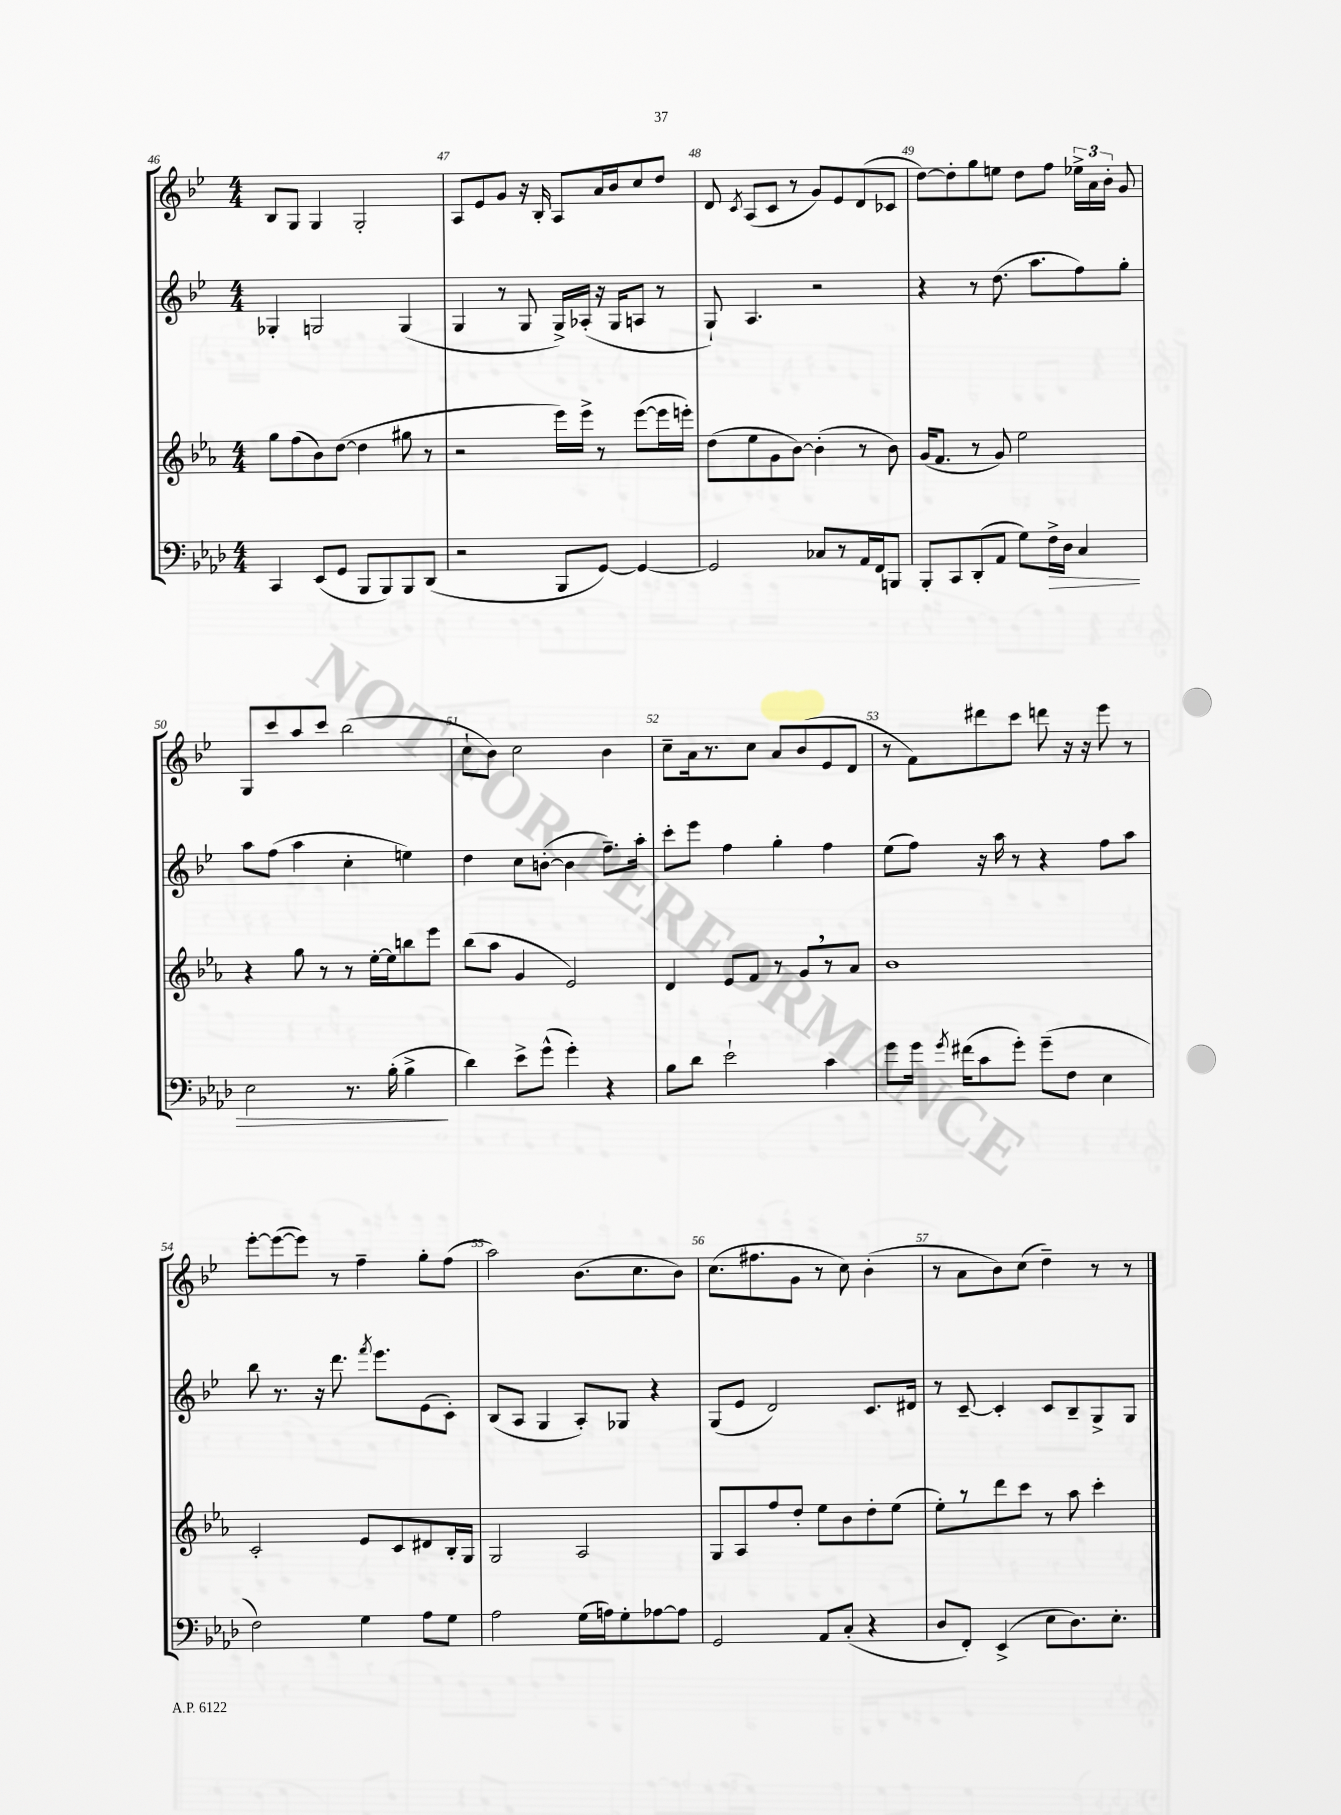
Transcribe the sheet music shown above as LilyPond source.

<<
\new StaffGroup <<
\new Staff = "s0" {
    \clef treble \key bes \major \numericTimeSignature \time 4/4
    \autoBeamOff bes8[ g8] g4 g2-. |
    a8[ ees'8 g'8] r16 bes16-. a8[ a'16 bes'16 c''8 d''8] |
    d'8 \acciaccatura { c'8 } a8[( c'8] r8 g'8[) ees'8 d'8( ces'8] |
    d''8[~) d''8-. g''8 e''8] d''8[ f''8] \tuplet 3/2 { ees''16[-> a'16 bes'16]-. } g'8 |
    g8[ c'''8 a''8 c'''8] bes''2( |
    c''8[-! bes'8]) c''2 bes'4 |
    c''8[-- a'16 r8. c''8] a'8[ bes'8( ees'8 d'8] |
    r8 f'8[) dis'''8 c'''8] d'''8 r16 r16 ees'''8 r8 |
    ees'''8[~-. ees'''8~( ees'''8]) r8 f''4-- g''8[-. f''8]( |
    a''2) bes'8.[( c''8. bes'8]) |
    c''8.[( fis''8. g'8] r8 c''8) bes'4-.( |
    r8 a'8[ bes'8) c''8]( d''4--) r8 r8 \bar "|." |
}
\new Staff = "s1" {
    \clef treble \key bes \major \numericTimeSignature \time 4/4
    \autoBeamOff ges4-. g2 g4( |
    g4 r8 g8 g16[->) aes16]-.( r16 g16[ a8] r8 |
    g8-!) a4. r2 |
    r4 r8 d''8.( a''8.[ f''8) g''8]-. |
    a''8[ f''8]( a''4 c''4-. e''4) |
    d''4 c''8[ b'8]~-.( b'4 f''8.[--) a''16]-. |
    c'''8[-. ees'''8] f''4 g''4-. f''4 |
    ees''8[( f''8]) r16 a''16 r8 r4 f''8[ a''8] |
    bes''8 r8. r16 d'''8. \acciaccatura { f'''8 } ees'''8.[ ees'8( c'8]-.) |
    bes8[( a8] g4 a8[-.) ges8] r4 |
    g8[( ees'8] d'2) c'8.[ dis'16] |
    r8 c'8~-- c'4-. c'8[ bes8-- g8-> g8] \bar "|." |
}
\new Staff = "s2" {
    \clef treble \key ees \major \numericTimeSignature \time 4/4
    \autoBeamOff g''8[ f''8( bes'8) d''8]~( d''4 gis''8 r8 |
    r2 ees'''16[) ees'''16]-> r8 ees'''8[~( ees'''16 e'''16]-.) |
    d''8[( ees''8 g'8 bes'8]~) bes'4-.( r8 bes'8) |
    g'16[( f'8.] r8 g'8) ees''2 |
    r4 g''8 r8 r8 ees''16[~-. ees''16 b''8 ees'''8] |
    bes''8[( aes''8] g'4 ees'2) |
    d'4 ees'8[ f'8] r8 g'8[ \breathe r8 aes'8] |
    bes'1 |
    c'2-. ees'8[ c'8 dis'8 bes16-. g16] |
    g2 aes2 |
    g8[ aes8 f''8 d''8]-. ees''8[ bes'8 d''8-. ees''8]( |
    ees''8[-.) r8 d'''8 c'''8] r8 aes''8 c'''4-. \bar "|." |
}
\new Staff = "s3" {
    \clef bass \key aes \major \numericTimeSignature \time 4/4
    \autoBeamOff c,4 ees,8[( g,8] bes,,8[ bes,,8) bes,,8 des,8]( |
    r2 bes,,8[ g,8]~) g,4~ |
    g,2 ces8[ r8 aes,16 f,16 b,,8] |
    bes,,8[-. c,8 des,8-.( aes,8] g8[) f16->\> des16] c4 |
    ees2 r8. bes16-.( bes4->\! |
    des'4) ees'8[-> g'8]-^( g'4-.) r4 |
    bes8[ des'8] ees'2-! c'4 |
    g'8[ g'16] \acciaccatura { g'8 } fis'16[( c'8 g'8]-.) g'8[--( f8] ees4 |
    f2) g4 aes8[ g8] |
    aes2 g16[( a16) g8-. aes8~ aes8] |
    g,2 aes,8[ c8]-.( r4 |
    des8[ f,8]-.) ees,4->( ees8[ des8.) ees8.]-. \bar "|." |
}
>>
>>
\layout { \context { \Score currentBarNumber = #46 \override BarNumber.break-visibility = ##(#f #t #t) barNumberVisibility = #all-bar-numbers-visible } }
